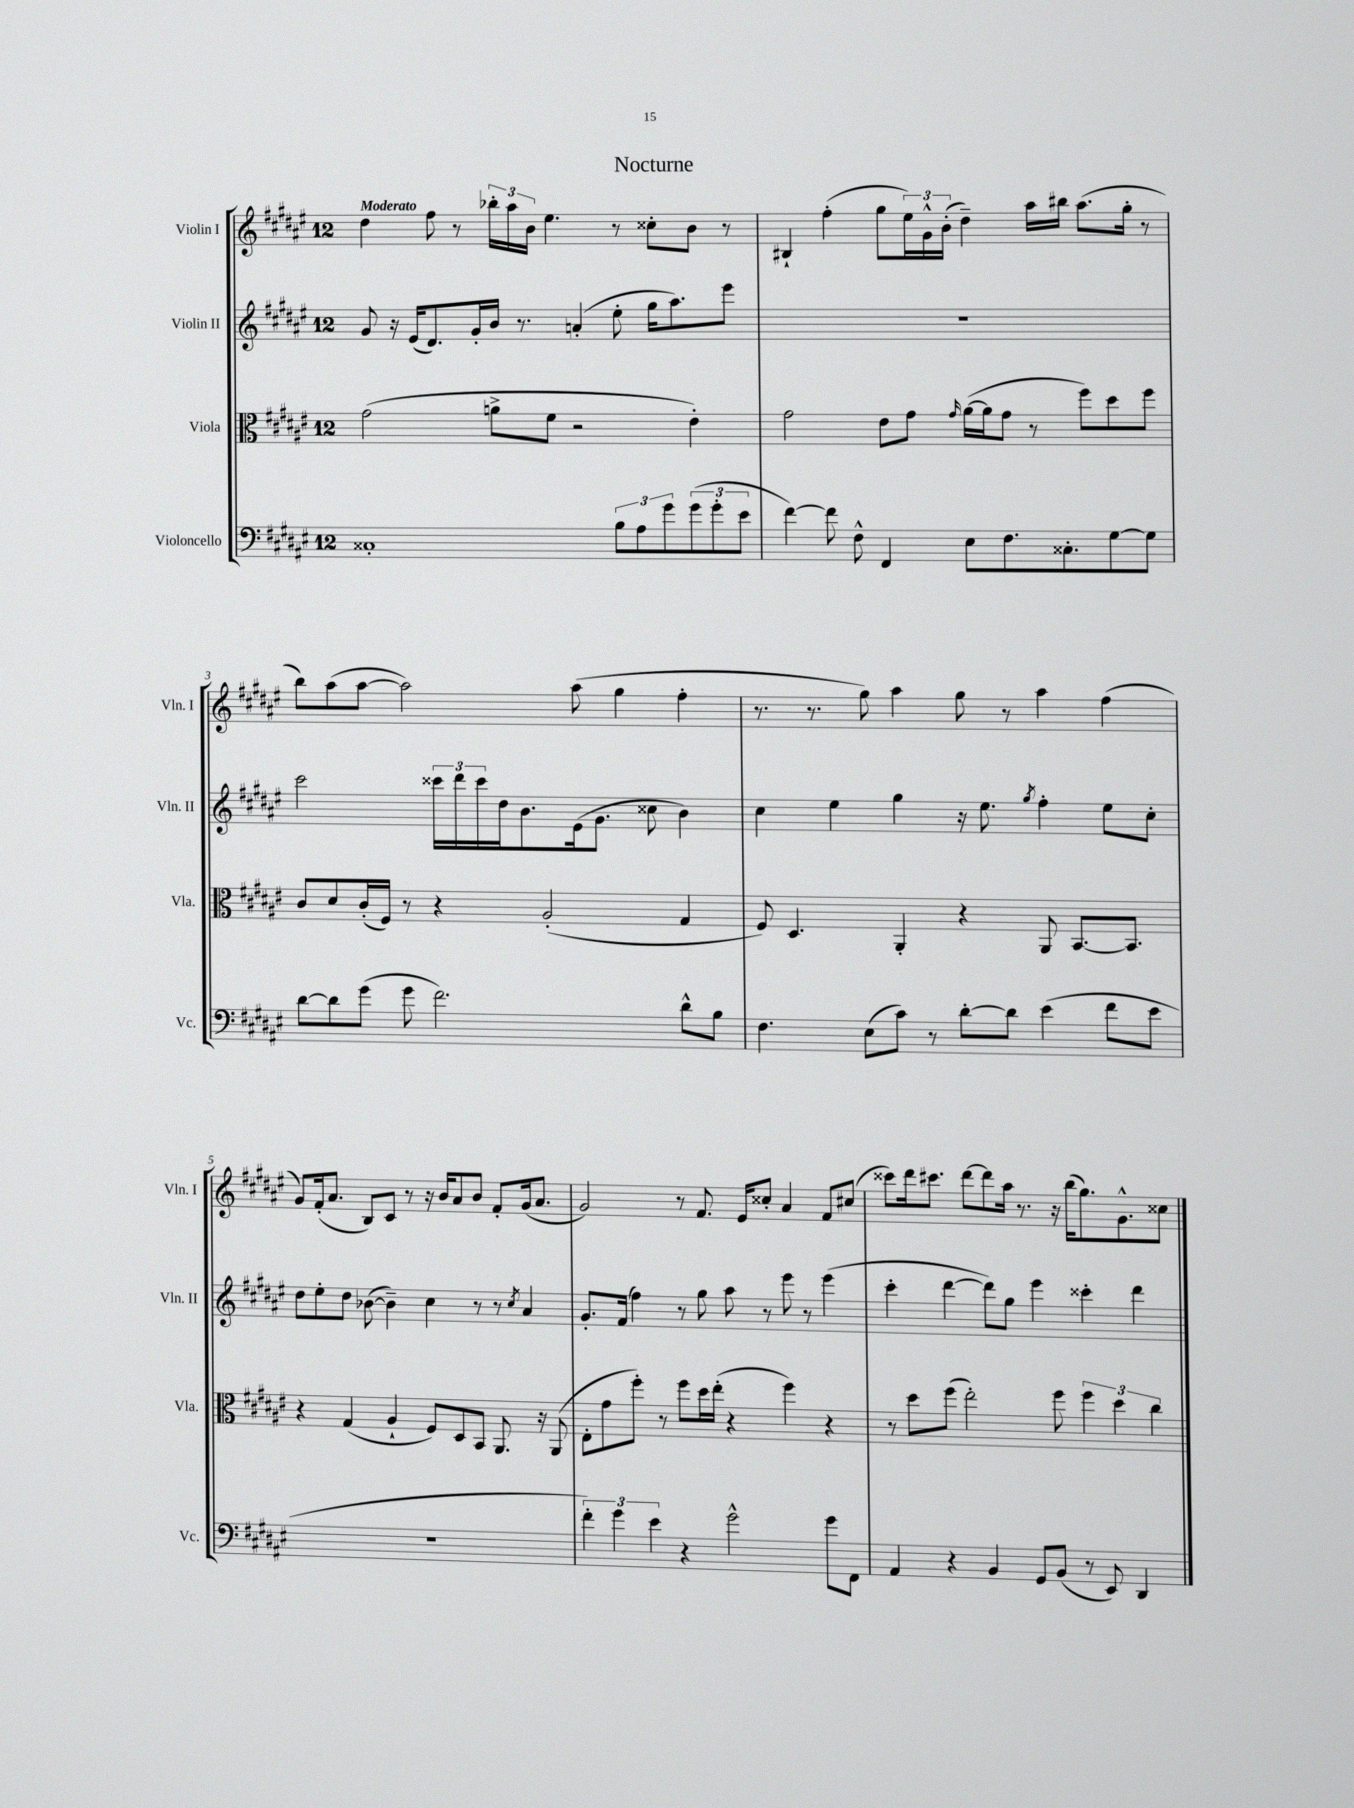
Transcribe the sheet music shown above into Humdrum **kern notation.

**kern	**kern	**kern	**kern
*staff4	*staff3	*staff2	*staff1
*clefF4	*clefC3	*clefG2	*clefG2
*k[f#c#g#d#a#e#]	*k[f#c#g#d#a#e#]	*k[f#c#g#d#a#e#]	*k[f#c#g#d#a#e#]
*M12/8	*M12/8	*M12/8	*M12/8
1C##'	(2g#	8g#	4dd#
.	.	16r	.
.	.	(16e#	.
.	.	8.d#)	8ff#
.	.	.	8r
.	.	16g#'	.
.	8a^	16b	24bb-'
.	.	.	24aa#
.	.	8.r	.
.	.	.	24b
.	8f#	.	4.ee#
.	2r	(4a'	.
12B	.	8ee#'	8r
12A#	.	.	.
.	.	16gg#	8cc##'
12g#	.	.	.
.	.	8.aa#)	.
(12g#	4e#')	.	8b
12g#'	.	.	.
.	.	8eee#	8r
12e#	.	.	.
=	=	=	=
[4f#)	2g#	1.r	4B#`
8f#]	.	.	(4ff#'
8F#^^	.	.	.
4FF#	8e#	.	8gg#
.	8g#	.	24ee#)
.	.	.	24g#^^
.	.	.	(24b'
.	16qqg#	.	.
8E#	([16a#	.	4dd#~)
.	16a#]	.	.
8.F#	8g#	.	.
.	8r	.	16aa#
8.C##'	.	.	16bb#
.	8ff#)	.	(8.aa#
[8G#	8dd#	.	.
.	.	.	16gg#'
8G#]	8ff#	.	8r
=	=	=	=
[8d#	8c#	2ccc#	8bb)
8d#]	8d#	.	(8aa#
(8g#	(16c#'	.	[8aa#
.	16F#)	.	.
8g#	8r	.	2aa#])
2.f#)	4r	24ccc##	.
.	.	24ddd#	.
.	.	24ccc##	.
.	.	16dd#	.
.	.	8.b	.
.	(2A#'	.	.
.	.	(16e#	(8aa#
.	.	8.g#	.
.	.	.	4gg#
.	.	8cc##	.
8d#^^	4G#	4b)	4ff#'
8B	.	.	.
=	=	=	=
4.F#	8F#)	4cc#	8.r
.	4.D#	.	.
.	.	.	8.r
.	.	4ee#	.
(8E#	.	.	8gg#)
8c#)	4AA#'	4gg#	4aa#
8r	.	.	.
[8d#'	4r	16r	8gg#
.	.	8.ee#	.
8d#]	.	.	8r
.	.	8qgg#	.
(4e#	8AA#	4ff#'	4aa#
.	[8.BB	.	.
8f#	.	8ee#	(4ff#
.	8.BB]	.	.
8e#	.	8cc#'	.
=	=	=	=
1.r	4r	8dd#	8g#)
.	.	8ee#'	(16f#'
.	.	.	8.a#
.	(4G#	8dd#	.
.	.	([8b-	8B)
.	4A#`	4b-~])	8c#
.	.	.	8r
.	8F#)	4cc#	16r
.	.	.	16b
.	8D#	.	8a#
.	8BB	8r	8b
.	8.AA#	8r	8f#'
.	.	8qcc#	.
.	.	4a#	(16g#
.	16r	.	8.a#
.	(8AA#	.	.
=	=	=	=
6f#')	8E#'	8.g#'	2g#)
.	8g#	.	.
6g#	.	.	.
.	.	(16f#	.
.	8ff#')	4ff#)	.
6e#	.	.	.
.	8r	.	.
4r	8ff#	8r	8r
.	16dd#	8gg#	8.f#
.	(16ee#'	.	.
2g#^^	4r	8aa#	.
.	.	.	16e#
.	.	8r	8cc##'
.	4ff#)	8eee#	4a#
.	.	8r	.
8g#	4r	(4eee#	8f#
8FF#	.	.	(8cc#
=	=	=	=
4AA#	8r	4ccc#'	8ccc##)
.	8dd#	.	16ddd#
.	.	.	8.ccc#
4r	(8ff#	[4ddd#	.
.	2ee#')	.	[8ddd#
4BB	.	8ddd#])	8ddd#]
.	.	8gg#	16aa#
.	.	.	8.r
8GG#	.	4eee#	.
(8BB	8ff#	.	16r
.	.	.	(16bb
8r	6ff#	4ccc##'	8.gg#)
8EE#)	.	.	.
.	6dd#	.	.
.	.	.	8.g#^^
4DD#	.	4ddd#	.
.	6cc#	.	.
.	.	.	8cc##
==	==	==	==
*-	*-	*-	*-
